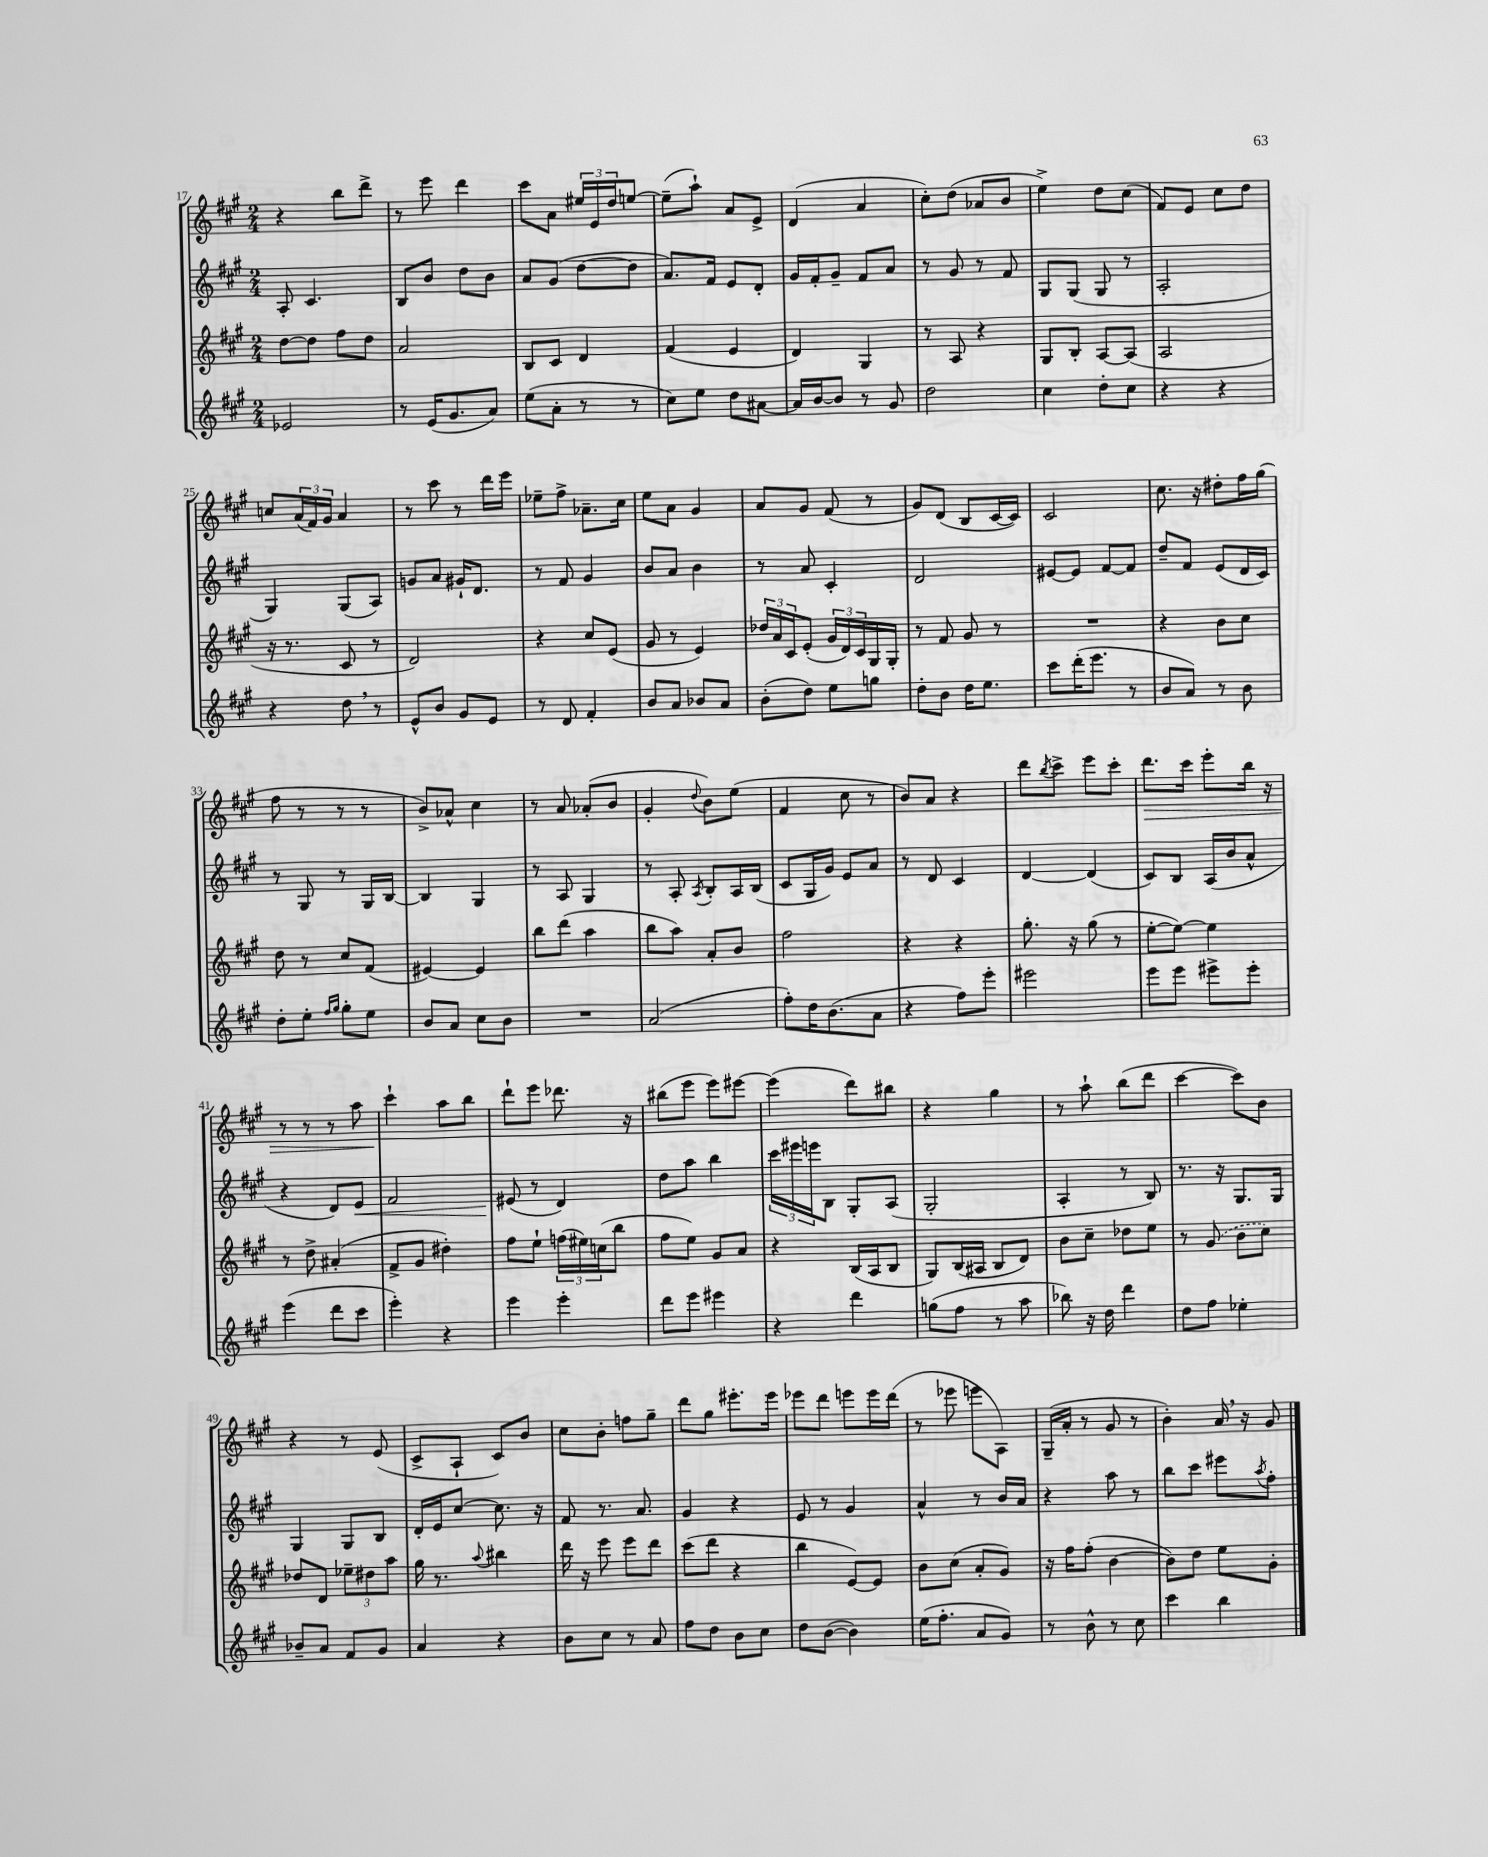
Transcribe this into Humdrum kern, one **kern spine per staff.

**kern	**kern	**kern	**kern
*staff4	*staff3	*staff2	*staff1
*clefG2	*clefG2	*clefG2	*clefG2
*k[f#c#g#]	*k[f#c#g#]	*k[f#c#g#]	*k[f#c#g#]
*M2/4	*M2/4	*M2/4	*M2/4
2e-	[8dd	8A'	4r
.	8dd]	4.c#	.
.	8ff#	.	8bb
.	8dd	.	8ddd^
=	=	=	=
8r	2a	8B	8r
(16e	.	8b	8eee
8.g#	.	.	.
.	.	8dd	4ddd
8a)	.	8b	.
=	=	=	=
(8ee	8B	8a	8ccc#
8a'	8c#	(8g#	8a
8r	4d	[8dd	24ee#
.	.	.	24e
.	.	.	24dd
8r	.	8dd]	[8ee
=	=	=	=
8cc#)	(4f#	8.a)	(8ee~]
8ee	.	.	8aa`)
.	.	16f#	.
8dd	4e	8e	8a
[8a#	.	8d'	8e^
=	=	=	=
16a#]	4d)	16g#	(4d
[16b	.	16f#'	.
8b]	.	8g#~	.
8r	4G#	8f#	4a
8g#	.	8a	.
=	=	=	=
2dd	8r	8r	8cc#')
.	8A	8g#	(8dd
.	4r	8r	8a-
.	.	8f#	8b
=	=	=	=
4cc#	8G#	8G#	4ee^)
.	8B'	(8G#	.
8dd'	[8A	8G#	8dd
8cc#	(8A]	8r	(8cc#
=	=	=	=
4r	2A	2A'	8f#)
.	.	.	8e
4r	.	.	8cc#
.	.	.	8dd
=	=	=	=
4r	16r	4G#)	8cc
.	8.r	.	.
.	.	.	(24a
.	.	.	24f#)
.	.	.	24g#
8dd	8c#	(8G#	4a
8r	8r	8A)	.
=	=	=	=
8e^^	2d)	8g	8r
8b	.	8a	8ccc#
8g#	.	16g#`	8r
.	.	8.d	.
8e	.	.	16ddd
.	.	.	16eee
=	=	=	=
8r	4r	8r	8ee-~
8d	.	8f#	8ff#^
4f#'	8cc#	4g#	8.a-~
.	(8e	.	.
.	.	.	16cc#
=	=	=	=
8b	8g#	8b	8ee
8a	8r	8a	8a
8b-	4e)	4b	4g#
8a	.	.	.
=	=	=	=
(8b'	24dd-	8r	8a
.	24a	.	.
.	24c#	.	.
8dd)	(8e'	8a	8g#
8ee	24g#	4c#'	(8f#
.	24d)	.	.
.	24c#	.	.
8gg	16G#	.	8r
.	16G#'	.	.
=	=	=	=
8dd'	8r	2d	8g#)
8b	8f#	.	(8d
16dd	8g#	.	8B
8.ee	.	.	.
.	8r	.	[16c#
.	.	.	16c#])
=	=	=	=
8ccc#	2r	[8e#	2c#
(16ddd'	.	8e#]	.
8.eee	.	.	.
.	.	[8f#	.
8r	.	8f#]	.
=	=	=	=
8b	4r	8dd~	8.cc#
8a)	.	8f#	.
.	.	.	16r
8r	8b	(8e	8dd#'
8b	8cc#	16d	16ff#
.	.	16c#)	(16gg#
=	=	=	=
8dd'	8dd	8r	8ff#
8ee'	8r	8G#	8r
16qqff#	.	.	.
16qqgg#	.	.	.
8gg#'	8cc#	8r	8r
8ee	(8f#	16G#	8r
.	.	[16B	.
=	=	=	=
8b	[4e#)	4B]	8b^)
8a	.	.	8a-^^
8cc#	4e#]	4G#	4cc#
8b	.	.	.
=	=	=	=
2r	8bb	8r	8r
.	(8ddd	8A	8a
.	4aa	4G#	(8a-'
.	.	.	8b
=	=	=	=
(2a	8bb	8r	4g#'
.	8aa)	8A'	.
.	.	8qA	8qqdd
.	8a'	8B'	8b)
.	8b	16A	(8ee
.	.	(16B	.
=	=	=	=
8ff#')	2ff#	8c#	4f#
16dd	.	16G#	.
(8.b	.	16g#)	.
.	.	8e	8cc#
8a	.	8a	8r
=	=	=	=
4r	4r	8r	8b)
.	.	8d	8a
8ff#)	4r	4c#	4r
8eee'	.	.	.
=	=	=	=
2eee#	8.gg#'	[4d	8ddd
.	.	.	8qbb
.	.	.	8ccc#^
.	16r	.	.
.	(8gg#	(4d]	8eee
.	8r	.	8ccc#'
=	=	=	=
8eee	[8ee'	8c#)	8.ddd
8eee	8ee_)	8B	.
.	.	.	16ccc#
8eee#^	4ee]	(16A	8eee'
.	.	16b	.
8eee#'	.	8a^^	16bb
.	.	.	16r
=	=	=	=
(4eee	8r	4r	8r
.	8dd^	.	8r
8ddd	(4a#'	8d)	8r
8ccc#	.	8e	8aa
=	=	=	=
4eee')	8f#^	2f#	4ccc#`
.	8g#	.	.
4r	4dd#')	.	8aa
.	.	.	8bb
=	=	=	=
4eee	8ff#	(8e#	8ddd`
.	8ee`	8r	8eee
4eee'	(24ff	4d)	8.ddd-
.	24ee#)	.	.
.	(24cc	.	.
.	8bb	.	.
.	.	.	16r
=	=	=	=
8ddd	8ff#	8dd	(8bb#
8eee	8ee)	8aa	8eee
4eee#	8g#	4bb	8eee)
.	8a	.	[8eee#
=	=	=	=
4r	4r	24ccc#	(4eee#]
.	.	24eee#	.
.	.	24eee	.
.	.	8B	.
4ddd	(16B	8G#'	8ddd)
.	16A	.	.
.	8B	(8A	8bb#
=	=	=	=
(8gg	8G#)	2G#'	4r
8ff#	(16B	.	.
.	16A#	.	.
8r	8B	.	4gg#
8aa	8d)	.	.
=	=	=	=
8bb-)	8b	4A'	8r
16r	8cc#~	.	8aa`
16dd	.	.	.
4ddd	8dd-	8r	(8bb
.	8ee	8B)	8ddd
=	=	=	=
8dd	8r	8.r	[4ccc#
8ff#	(8g#	.	.
.	.	16r	.
4ee-'	8b	8.G#	8ccc#])
.	8cc#)	.	8b
.	.	16G#	.
=	=	=	=
8b-~	8dd-	4G#	4r
8a	8d	.	.
8f#	12ee-~	8G#	8r
.	12dd#	.	.
8g#	.	8B	(8e
.	12aa	.	.
=	=	=	=
4a	16gg#	16d'	8c#^
.	8.r	16e	.
.	.	[8cc#	8A`
.	8qqaa	.	.
4r	4bb#	8.cc#]	8c#)
.	.	.	8b
.	.	16r	.
=	=	=	=
8b	16ddd	8f#	8cc#
.	16r	.	.
8cc#	8eee	8.r	8b'
8r	8eee	.	8ff
.	.	8.a	.
8a	8ddd	.	8gg#~
=	=	=	=
8ff#	(8ccc#	4g#	8ddd
8dd	8ddd	.	8gg#
8b	4r	4r	8.eee#'
8cc#	.	.	.
.	.	.	16eee#
=	=	=	=
8dd	4bb	8e	8eee-
([8b	.	8r	8ddd
4b])	[8e)	4g#	8eee
.	8e]	.	16eee
.	.	.	(16ddd
=	=	=	=
(16ee	8b	4a^^	8r
8.ff#'	.	.	.
.	(8cc#	.	8eee-
8a	8a'	8r	8eee
8g#)	8g#)	16b	8A)
.	.	16a	.
=	=	=	=
8r	16r	4r	(16G#~
.	16ff#	.	16a'
8b^^	(8ff#'	.	8r
8r	[4b	8aa	8g#
8cc#	.	8r	8r
=	=	=	=
4ccc#	8b])	8bb	4b')
.	8dd	8ccc#	.
4bb	8ee	8eee#	16a
.	.	.	16r
.	.	8qaa	.
.	8g#'	8ff#'	8g#
==	==	==	==
*-	*-	*-	*-
